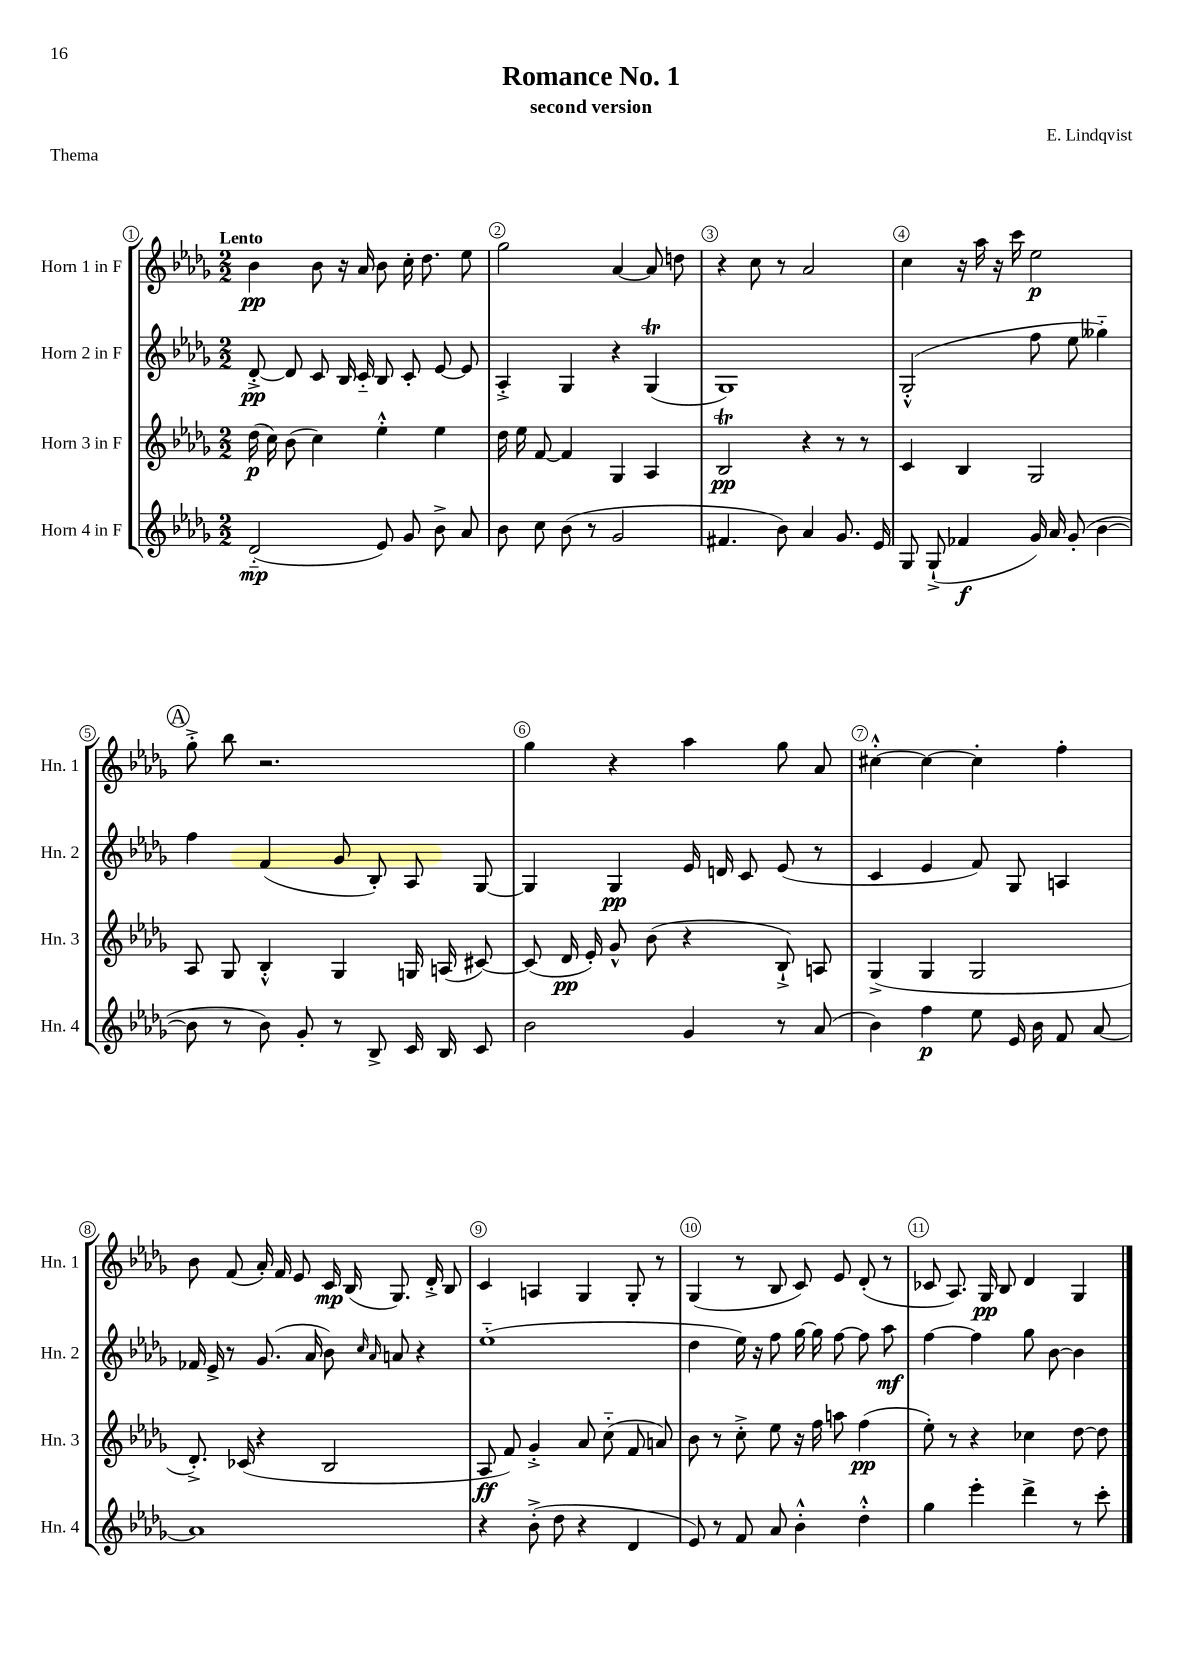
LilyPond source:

\header { title = "Romance No. 1" composer = "E. Lindqvist" subtitle = "second version" piece = "Thema" }
<<
\new StaffGroup <<
\new Staff = "s0" \with { instrumentName = "Horn 1 in F" shortInstrumentName = "Hn. 1" } {
    \clef treble \key des \major \numericTimeSignature \time 2/2 \tempo "Lento"
    \autoBeamOff bes'4\pp bes'8 r16 aes'16 bes'8 c''16-. des''8. ees''8 |
    ges''2 aes'4~ aes'8 d''8 |
    r4 c''8 r8 aes'2 |
    c''4 r16 aes''16 r16 c'''16 ees''2\p |
    \mark \markup { \circle "A" } ges''8-.-> bes''8 r2. |
    ges''4 r4 aes''4 ges''8 aes'8 |
    cis''4~-.-^ cis''4~ cis''4-. f''4-. |
    bes'8 f'8( aes'16-.) f'16 ees'8 c'16\mp bes16( ges8.) des'16-.-> bes8 |
    c'4 a4 ges4 ges8-. r8 |
    ges4( r8 bes8 c'8) ees'8 des'8-.( r8 |
    ces'8 aes8.) ges16\pp bes8 des'4 ges4 \bar "|." |
}
\new Staff = "s1" \with { instrumentName = "Horn 2 in F" shortInstrumentName = "Hn. 2" } {
    \clef treble \key des \major \numericTimeSignature \time 2/2
    \autoBeamOff des'8~-.->\pp des'8 c'8 bes16 c'16-_ bes8 c'8-. ees'8~ ees'8 |
    aes4-.-> ges4 r4 ges4\trill( |
    ges1) |
    ges2-.-^( f''8 ees''8 geses''4-_) |
    \mark \markup { \circle "A" } f''4 f'4( ges'8 bes8-.) aes8 ges8~ |
    ges4 ges4\pp ees'16 d'16 c'8 ees'8( r8 |
    c'4 ees'4 f'8) ges8 a4 |
    fes'16 ees'16-> r8 ges'8.( aes'16 bes'8) \grace { c''16 aes'16 } a'8 r4 |
    ees''1-_( |
    des''4 ees''16) r16 f''8 ges''16~ ges''16 f''8~ f''8 aes''8\mf |
    f''4~ f''4 ges''8 bes'8~ bes'4 \bar "|." |
}
\new Staff = "s2" \with { instrumentName = "Horn 3 in F" shortInstrumentName = "Hn. 3" } {
    \clef treble \key des \major \numericTimeSignature \time 2/2
    \autoBeamOff des''16\p( c''16) bes'8( c''4) ees''4-.-^ ees''4 |
    des''16 ees''16 f'8~ f'4 ges4 aes4 |
    bes2\trill\pp r4 r8 r8 |
    c'4 bes4 ges2 |
    \mark \markup { \circle "A" } aes8 ges8 bes4-.-^ ges4 g16 a16( cis'8~) |
    cis'8( des'16\pp ees'16-.) ges'8-^ bes'8( r4 bes8-!->) a8 |
    ges4->( ges4 ges2 |
    des'8.-.->) ces'16( r4 bes2 |
    aes8\ff f'8) ges'4-.-> aes'8 c''8-_( f'8 a'8) |
    bes'8 r8 c''8-.-> ees''8 r16 f''16 a''8 f''4\pp( |
    ees''8-.) r8 r4 ces''4 des''8~ des''8 \bar "|." |
}
\new Staff = "s3" \with { instrumentName = "Horn 4 in F" shortInstrumentName = "Hn. 4" } {
    \clef treble \key des \major \numericTimeSignature \time 2/2
    \autoBeamOff des'2-_\mp( ees'8) ges'8 bes'8-> aes'8 |
    bes'8 c''8 bes'8( r8 ges'2 |
    fis'4. bes'8) aes'4 ges'8. ees'16 |
    ges8 ges8-!->( fes'4\f ges'16) aes'16 ges'8-.( bes'4~ |
    \mark \markup { \circle "A" } bes'8 r8 bes'8) ges'8-. r8 bes8-> c'16 bes16 c'8 |
    bes'2 ges'4 r8 aes'8( |
    bes'4) f''4\p ees''8 ees'16 bes'16 f'8 aes'8~ |
    aes'1 |
    r4 bes'8-.->( des''8 r4 des'4 |
    ees'8) r8 f'8 aes'8 bes'4-.-^ des''4-.-^ |
    ges''4 ees'''4-. des'''4-> r8 c'''8-. \bar "|." |
}
>>
>>
\layout { \context { \Score \override BarNumber.break-visibility = ##(#f #t #t) barNumberVisibility = #all-bar-numbers-visible \override BarNumber.stencil = #(make-stencil-circler 0.1 0.3 ly:text-interface::print) } }
